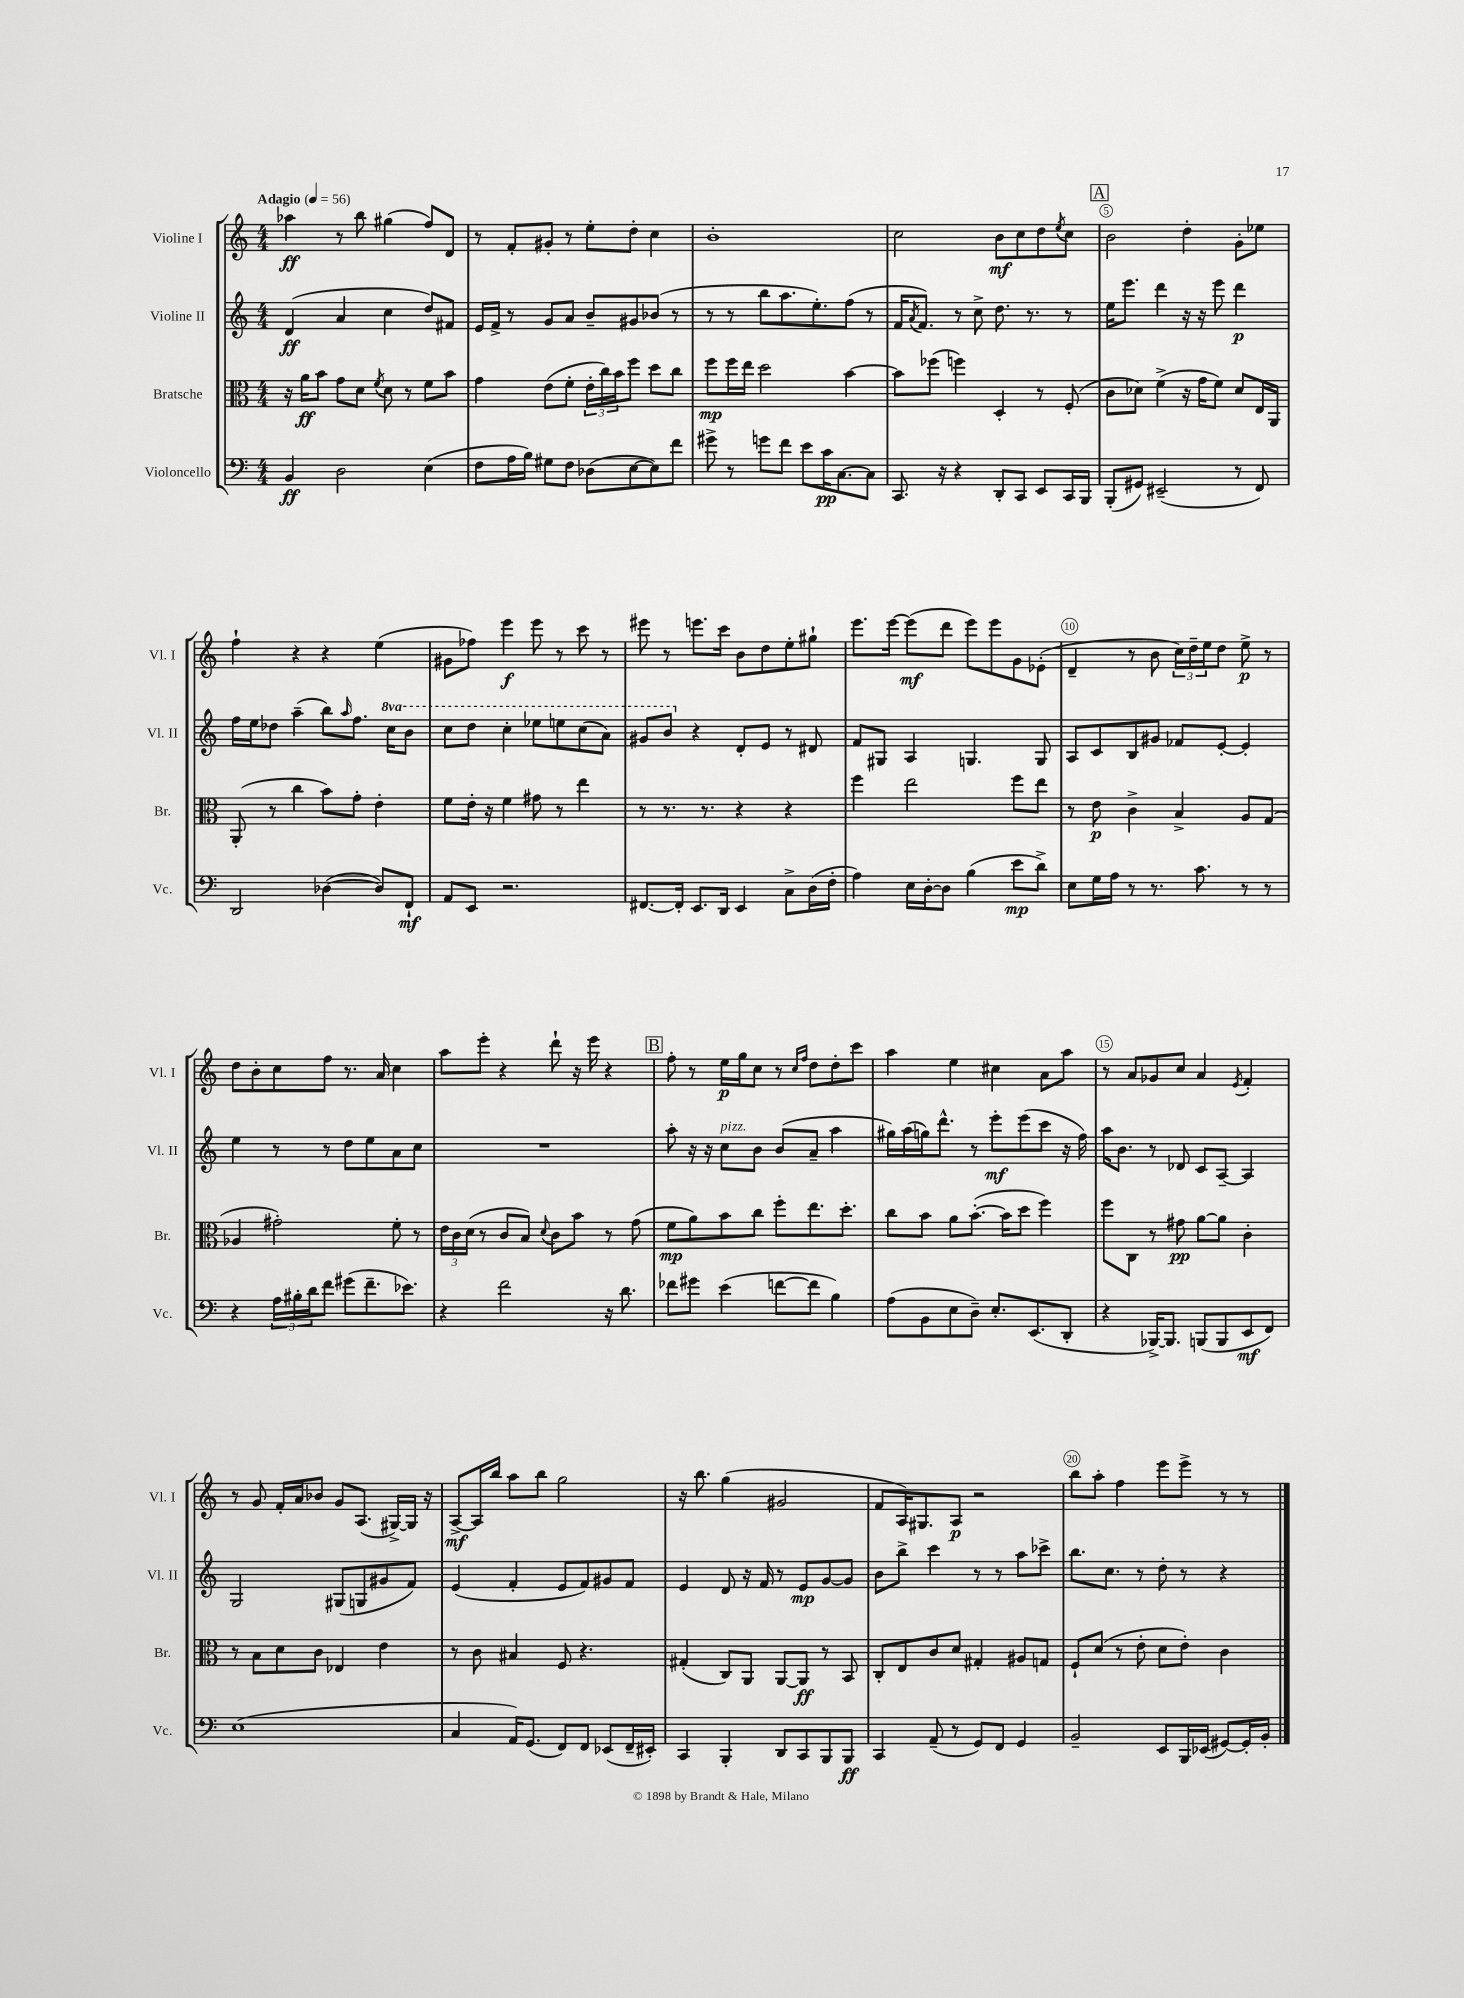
<<
\new StaffGroup <<
\new Staff = "s0" \with { instrumentName = "Violine I" shortInstrumentName = "Vl. I" } {
    \clef treble \key c \major \numericTimeSignature \time 4/4 \tempo "Adagio" 4 = 56
    aes''4\ff r8 b''8 gis''4( f''8) d'8 |
    r8 f'8-. gis'8-. r8 e''8-. d''8-. c''4 |
    b'1-. |
    c''2 b'8\mf c''8 d''8 \acciaccatura { e''8 } c''8 |
    \mark \markup { \box "A" } b'2 d''4-. g'8-. ees''8 |
    f''4-! r4 r4 e''4( |
    gis'8 fes''8) e'''4\f e'''8 r8 c'''8 r8 |
    eis'''8 r8 e'''8. c'''16 b'8 d''8 e''8-. gis''8-! |
    e'''8. e'''16~ e'''8\mf( d'''8 e'''8) e'''8 g'8 ees'8-.( |
    d'4-- r8 b'8 \tuplet 3/2 { c''16) d''16-- e''16 } d''8 e''8->\p r8 |
    d''8 b'8-. c''8 f''8 r8. a'16 c''4 |
    a''8 e'''8-. r4 d'''8-! r16 e'''16 r4 |
    \mark \markup { \box "B" } f''8-. r8 e''16\p g''16 c''8 r8 \grace { c''16 f''16 } d''8 d''8-. c'''8 |
    a''4 e''4 cis''4 a'8 a''8 |
    r8 a'8 ges'8 c''8 a'4 \acciaccatura { e'8 } f'4-. |
    r8 g'8 f'16-. a'16 bes'8 g'8 a8.( gis16~->) gis16 r16 |
    a8~->\mf a16 b''16 a''8 b''8 g''2 |
    r16 b''8. g''4( gis'2 |
    f'8 a16) gis8. a8\p r2 |
    b''8 a''8-. f''4 e'''8 e'''8-> r8 r8 \bar "|." |
}
\new Staff = "s1" \with { instrumentName = "Violine II" shortInstrumentName = "Vl. II" } {
    \clef treble \key c \major \numericTimeSignature \time 4/4 \set Staff.ottavationMarkups = #ottavation-simple-ordinals
    d'4\ff( a'4 c''4 d''8) fis'8 |
    e'16 f'16-> r8 g'8 a'8 b'8-- gis'8 bes'8( r8 |
    r8 r8 b''8 a''8. e''8.-.) f''8( r8 |
    f'16 \acciaccatura { a'8 } f'8.) r8 c''8-> d''8. r8. r8 |
    \mark \markup { \box "A" } e''16 e'''8. d'''4 r16 r16 e'''8 d'''4\p |
    f''16 e''16 des''8 a''4--( b''8) \grace { a''16 } f''8. \ottava #1 c'''16 b''8 |
    c'''8 d'''8 c'''4-. ees'''8 e'''8 c'''8( a''8) |
    gis''8 b''8 \ottava #0 r4 d'8-. e'8 r8 dis'8 |
    f'8 gis8 a4 g4. g8 |
    a8 c'8 b8 gis'8 fes'8 e'8~-. e'4-. |
    e''4 r8 r8 d''8 e''8 a'8 c''8 |
    R1 |
    \mark \markup { \box "B" } a''8-. r16 r16 c''8^\markup { \italic "pizz." } b'8 b'8( a'8-- a''4 |
    gis''16) a''16( g''16) d'''8.-^ r8 e'''8-.\mf e'''8( c'''8 r16 f''16) |
    a''16 b'8. r8 des'8 c'8 a8~-- a4 |
    g2 gis8( g8 gis'8 f'8) |
    e'4( f'4-. e'8 f'8) gis'8 f'8 |
    e'4 d'8 r16 f'16 r8 e'8\mp g'8~ g'8 |
    b'8 b''8-> c'''4 r8 r8 a''8 ces'''8-> |
    b''8. c''8. r8 d''8-. r8 r4 \bar "|." |
}
\new Staff = "s2" \with { instrumentName = "Bratsche" shortInstrumentName = "Br." } {
    \clef alto \key c \major \numericTimeSignature \time 4/4
    r16 a'16\ff b'8 g'8 d'8 \acciaccatura { f'8 } d'8 r8 f'8 b'8 |
    g'4 e'8( f'8-. \tuplet 3/2 { e'16-. c''16) b'16 } f''8 d''8 c''8 |
    f''8\mp f''16 e''16 d''2 b'4~ |
    b'8 fes''8( f''4) d4-. r8 f8-.( |
    \mark \markup { \box "A" } c'8 des'8) f'4->( r16 g'16 f'8) des'8 e16 a,16 |
    a,8-.( r8 c''4 b'8) g'8-. e'4-. |
    f'8 e'16-. r16 f'4 gis'8 r8 e''4 |
    r8 r8. r8. r4 r4 |
    f''4 e''2 f''8 e''8 |
    r8 e'8\p c'4-> b4-> a8 g8( |
    aes4 gis'2-.) f'8-. r8 |
    \tuplet 3/2 { e'16 c'16 d'16( } r8 c'8 b8) \appoggiatura { d'8 } c'8 b'8 r8 g'8( |
    \mark \markup { \box "B" } f'8\mp a'8) b'8 c''8 f''8-. e''8. d''8.-. |
    c''8 b'8 a'8 b'8.~-.( b'16 d''8 f''4) |
    f''8 c8 r8 gis'8\pp a'8~ a'8 c'4-. |
    r8 b8 d'8 c'8 ees4 e'4 |
    r8 c'8 bis4 f8 r4. |
    gis4-.( c8) a,8 a,8~ a,8\ff r8 b,8 |
    c8-. e8 c'8 d'8 gis4-. ais8 g8 |
    f8-! d'8( r8 e'8-. d'8 e'8-.) c'4 \bar "|." |
}
\new Staff = "s3" \with { instrumentName = "Violoncello" shortInstrumentName = "Vc." } {
    \clef bass \key c \major \numericTimeSignature \time 4/4
    b,4\ff d2 e4( |
    f8 a16 b16) gis8 f8 des8( e8~ e8) f'8 |
    gis'8-> r8 g'8 f'8 e'8 c'16\pp c8.~ c8 |
    c,8. r16 r4 d,8-. c,8 e,8 c,16 b,,16 |
    \mark \markup { \box "A" } b,,8-.( gis,8) eis,2--( r8 f,8) |
    d,2 des4~( des8) f,8-!\mf |
    a,8 e,8 r2. |
    fis,8.~ fis,16-. e,8. d,16 e,4 c8-> d16( f16-. |
    a4) e16 d16~-. d8 b4( e'8\mp d'8->) |
    e8 g16 a16 r8 r8. c'8. r8 r8 |
    r4 \tuplet 3/2 { a16 bis16-. d'16 } f'8 gis'8( f'8.-- ees'8.) |
    r4 f'2 r16 d'8. |
    \mark \markup { \box "B" } fes'8 gis'8 e'4( f'8~ f'8 b4) |
    a8( b,8 e8 d8--) e8.-. e,8.( d,8-. |
    r4 bes,,16~->) bes,,8. b,,8( b,,8 e,8\mf f,8) |
    e1( |
    c4 a,16) g,8.( f,8) f,8 ees,8( f,16-- eis,16-.) |
    c,4 b,,4-. d,8 c,8 b,,8 b,,8\ff |
    c,4 a,8--( r8 g,8) f,8 g,4 |
    b,2-- e,8 b,,16 ees,16( gis,8~) gis,16-. b,16-. \bar "|." |
}
>>
>>
\layout { \context { \Score \override BarNumber.break-visibility = ##(#f #t #t) barNumberVisibility = #(every-nth-bar-number-visible 5) \override BarNumber.stencil = #(make-stencil-circler 0.1 0.3 ly:text-interface::print) } }
